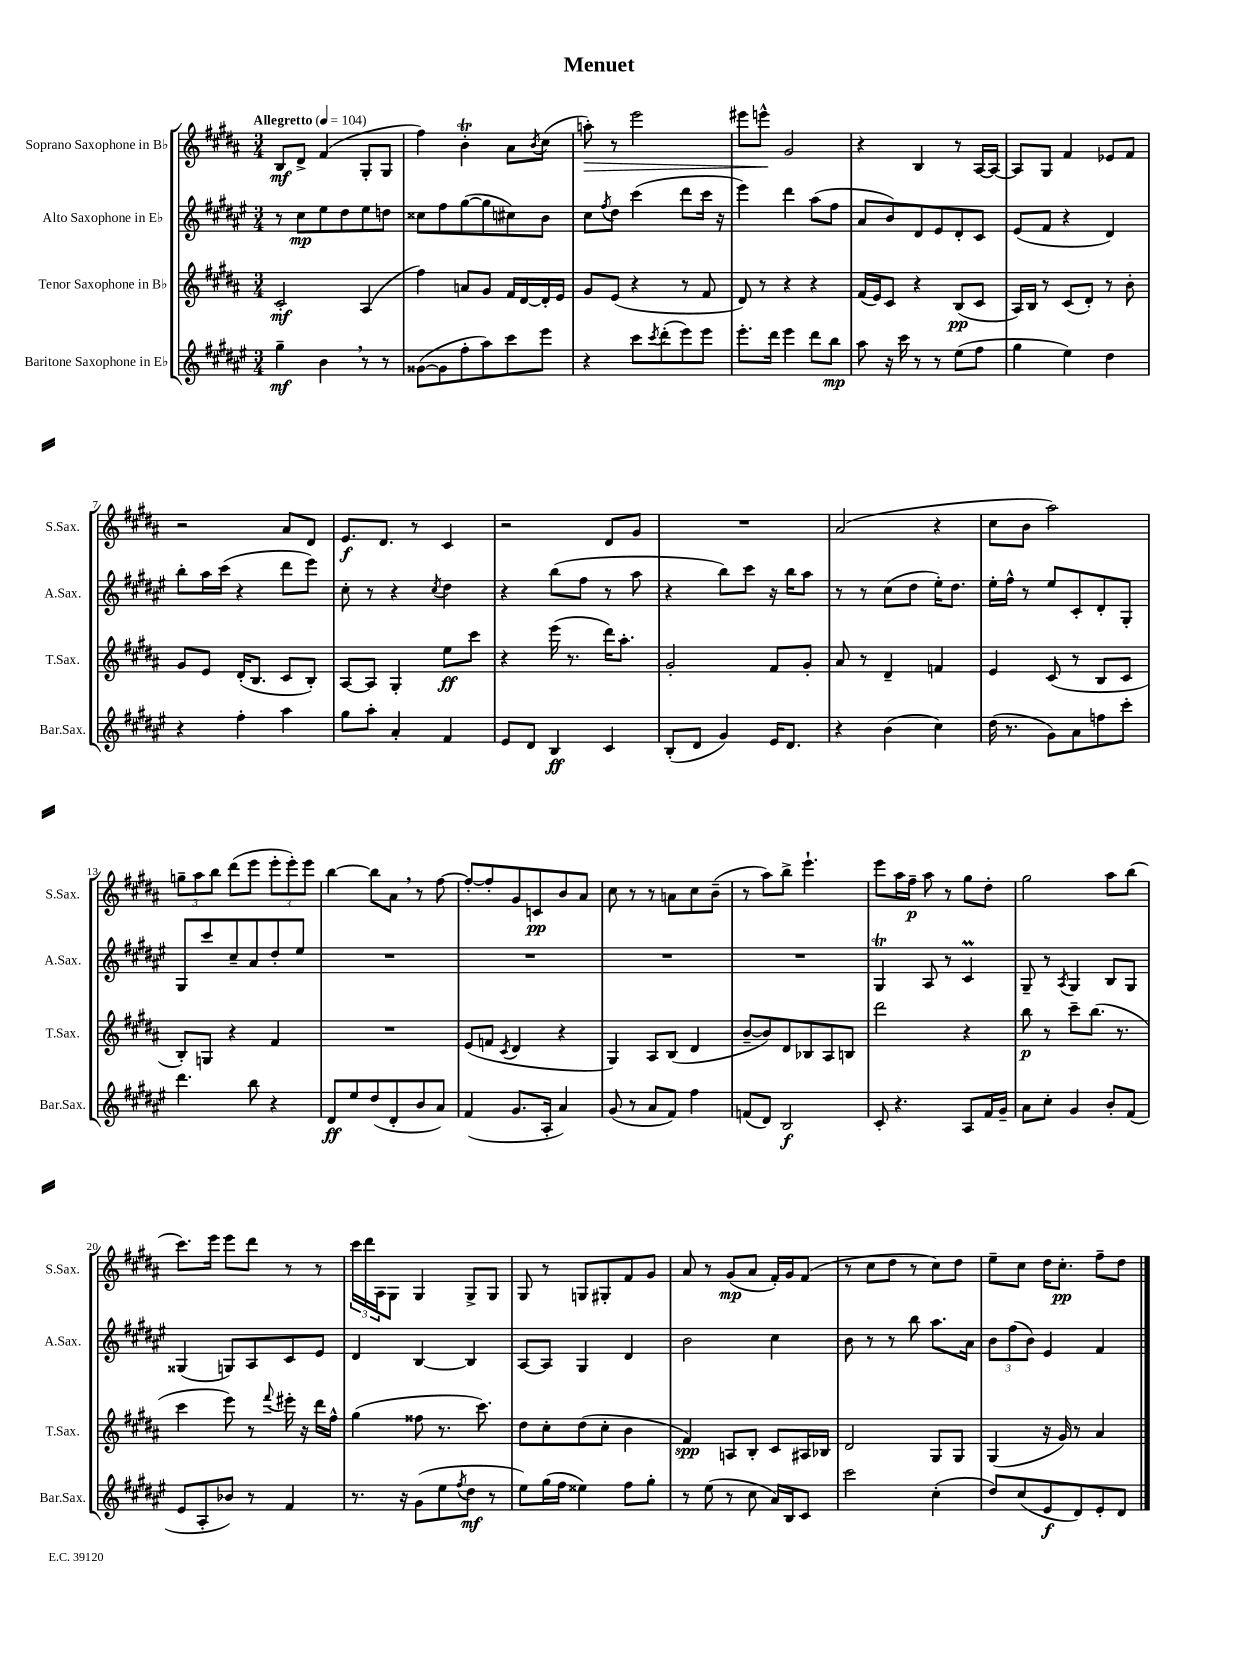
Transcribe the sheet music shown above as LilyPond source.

\header { title = "Menuet" }
<<
\new StaffGroup <<
\new Staff = "s0" \with { instrumentName = "Soprano Saxophone in Bb" shortInstrumentName = "S.Sax." } {
    \clef treble \key b \major \numericTimeSignature \time 3/4 \tempo "Allegretto" 4 = 104
    b8\mf dis'8-> fis'4( gis8-. gis8 |
    fis''4) b'4-.\trill ais'8 \acciaccatura { b'8 } cis''8( |
    a''8-.\>) r8 e'''2 |
    eis'''8 e'''8-^\! gis'2 |
    r4 b4 r8 ais16~ ais16~ |
    ais8 gis8 fis'4 ees'8 fis'8 |
    r2 ais'8 dis'8 |
    e'8.\f dis'8. r8 cis'4 |
    r2 dis'8 gis'8 |
    R2. |
    ais'2( r4 |
    cis''8 b'8 ais''2) |
    \tuplet 3/2 { g''8-- ais''8 b''8 } dis'''8( e'''8 \tuplet 3/2 { e'''8-. e'''8-.) e'''8 } |
    b''4~ b''8 ais'8 \breathe r8 fis''8~ |
    fis''8~-. fis''8-. gis'8 c'8\pp b'8 ais'8 |
    cis''8 r8 r8 a'8 cis''8 b'8--( |
    r8 ais''8) b''8-> e'''4.-! |
    e'''8 ais''16 fis''16--\p ais''8 r8 gis''8 dis''8-. |
    gis''2 ais''8 b''8( |
    cis'''8.) e'''16 e'''8 dis'''8 r8 r8 |
    \tuplet 3/2 { cis'''16 dis'''16 ais16 } gis8 gis4 gis8-> gis8 |
    gis8 r8 g8 gis8-. fis'8 gis'8 |
    ais'8 r8 gis'8\mp( ais'8 fis'16-.) gis'16 fis'8( |
    r8 cis''8 dis''8 r8 cis''8) dis''8 |
    e''8-- cis''8 dis''16 cis''8.-.\pp fis''8-- dis''8 \bar "|." |
}
\new Staff = "s1" \with { instrumentName = "Alto Saxophone in Eb" shortInstrumentName = "A.Sax." } {
    \clef treble \key fis \major \numericTimeSignature \time 3/4
    r8 cis''8\mp eis''8 dis''8 eis''8 d''8 |
    cisis''8 fis''8 gis''8~( gis''8 cis''8) b'8 |
    cis''8 \acciaccatura { fis''8 } dis''8 cis'''4( dis'''8 cis'''16 r16 |
    eis'''4) dis'''4 ais''8( fis''8 |
    ais'8 b'8) dis'8 eis'8 dis'8-. cis'8 |
    eis'8( fis'8 r4 dis'4) |
    b''8-. ais''16 cis'''16( r4 dis'''8 eis'''8) |
    cis''8-. r8 r4 \acciaccatura { cis''8 } dis''4 |
    r4 b''8( fis''8 r8 ais''8 |
    r4 b''8) cis'''8 r16 b''16 ais''8 |
    r8 r8 cis''8( dis''8 eis''16-.) dis''8. |
    eis''16-. fis''16-^ r8 eis''8 cis'8-. dis'8-. gis8-. |
    gis8 cis'''8 cis''8-- ais'8 dis''8-. eis''8 |
    R2. |
    R2. |
    R2. |
    R2. |
    gis4\trill ais8 r8 cis'4\prall |
    gis8-- r8 \acciaccatura { ais8 } gis4 b8 gis8 |
    gisis4( g8) ais8 cis'8 eis'8 |
    dis'4 b4~ b4 |
    ais8~ ais8 gis4 dis'4 |
    b'2 cis''4 |
    b'8 r8 r8 b''8 ais''8. ais'16 |
    \tuplet 3/2 { b'8 fis''8( b'8) } eis'4 fis'4 \bar "|." |
}
\new Staff = "s2" \with { instrumentName = "Tenor Saxophone in Bb" shortInstrumentName = "T.Sax." } {
    \clef treble \key b \major \numericTimeSignature \time 3/4
    cis'2-.\mf ais4( |
    fis''4) a'8 gis'8 fis'16 dis'16~ dis'16-. e'16 |
    gis'8 e'8( r4 r8 fis'8 |
    dis'8) r8 r4 r4 |
    fis'16( e'16) cis'8 r4 b8\pp( cis'8 |
    ais16) b16 r8 cis'8( dis'8-.) r8 b'8-. |
    gis'8 e'8 dis'16-.( b8. cis'8 b8-.) |
    ais8~ ais8 gis4-. e''8\ff cis'''8 |
    r4 e'''16( r8. dis'''16) ais''8.-. |
    gis'2-. fis'8 gis'8-. |
    ais'8 r8 dis'4-- f'4 |
    e'4 cis'8( r8 b8 cis'8 |
    b8-.) g8 r4 fis'4 |
    R2. |
    e'8( f'8 \acciaccatura { cis'8 } dis'4 r4 |
    gis4) ais8 b8( dis'4 |
    b'8~-- b'8) dis'8 bes8 ais8 b8 |
    dis'''2 r4 |
    b''8\p r8 cis'''8-- b''8.( r8. |
    cis'''4 e'''8) r8 \appoggiatura { fis'''8 } eis'''16-. r16 dis'''16 fis''16-^ |
    gis''4( fisis''8 r8. cis'''8.) |
    dis''8 cis''8-. dis''8( cis''8-. b'4 |
    fis'4\spp) a8 b8-. cis'8 ais16 bes16 |
    dis'2 gis8 gis8 |
    gis4( r16 gis'16) r8 ais'4 \bar "|." |
}
\new Staff = "s3" \with { instrumentName = "Baritone Saxophone in Eb" shortInstrumentName = "Bar.Sax." } {
    \clef treble \key fis \major \numericTimeSignature \time 3/4
    gis''4--\mf b'4 \breathe r8 r8 |
    gisis'8~( gisis'8 fis''8-. ais''8) cis'''8 eis'''8 |
    r4 cis'''8 \acciaccatura { cis'''8 } dis'''8-.( eis'''8) eis'''8 |
    eis'''8.-. dis'''16 eis'''4 dis'''8 b''8\mp |
    ais''8 r16 cis'''16 r8 r8 eis''8( fis''8 |
    gis''4 eis''4) dis''4 |
    r4 fis''4-. ais''4 |
    gis''8 ais''8-. ais'4-. fis'4 |
    eis'8 dis'8 b4\ff cis'4 |
    b8-.( dis'8 gis'4) eis'16 dis'8. |
    r4 b'4( cis''4) |
    dis''16( r8. gis'8) ais'8 f''8 cis'''8-. |
    dis'''4. b''8 r4 |
    dis'8\ff eis''8 dis''8( dis'8-. b'8 ais'8) |
    fis'4( gis'8. ais16-. ais'4) |
    gis'8( r8 ais'8 fis'8) fis''4 |
    f'8( dis'8) b2\f |
    cis'8-. r4. ais8 fis'16 gis'16-- |
    ais'8 cis''8-. gis'4 b'8-. fis'8( |
    eis'8 ais8-. bes'8) r8 fis'4 |
    r8. r16 gis'8( eis''8 \acciaccatura { fis''8 } dis''8\mf r8 |
    eis''8) gis''16( fis''16 eisis''4) fis''8 gis''8-. |
    r8 eis''8( r8 cis''8 ais'16) b16 cis'8 |
    cis'''2 cis''4-.( |
    dis''8) cis''8( eis'8\f dis'8) eis'8-. dis'8 \bar "|." |
}
>>
>>
